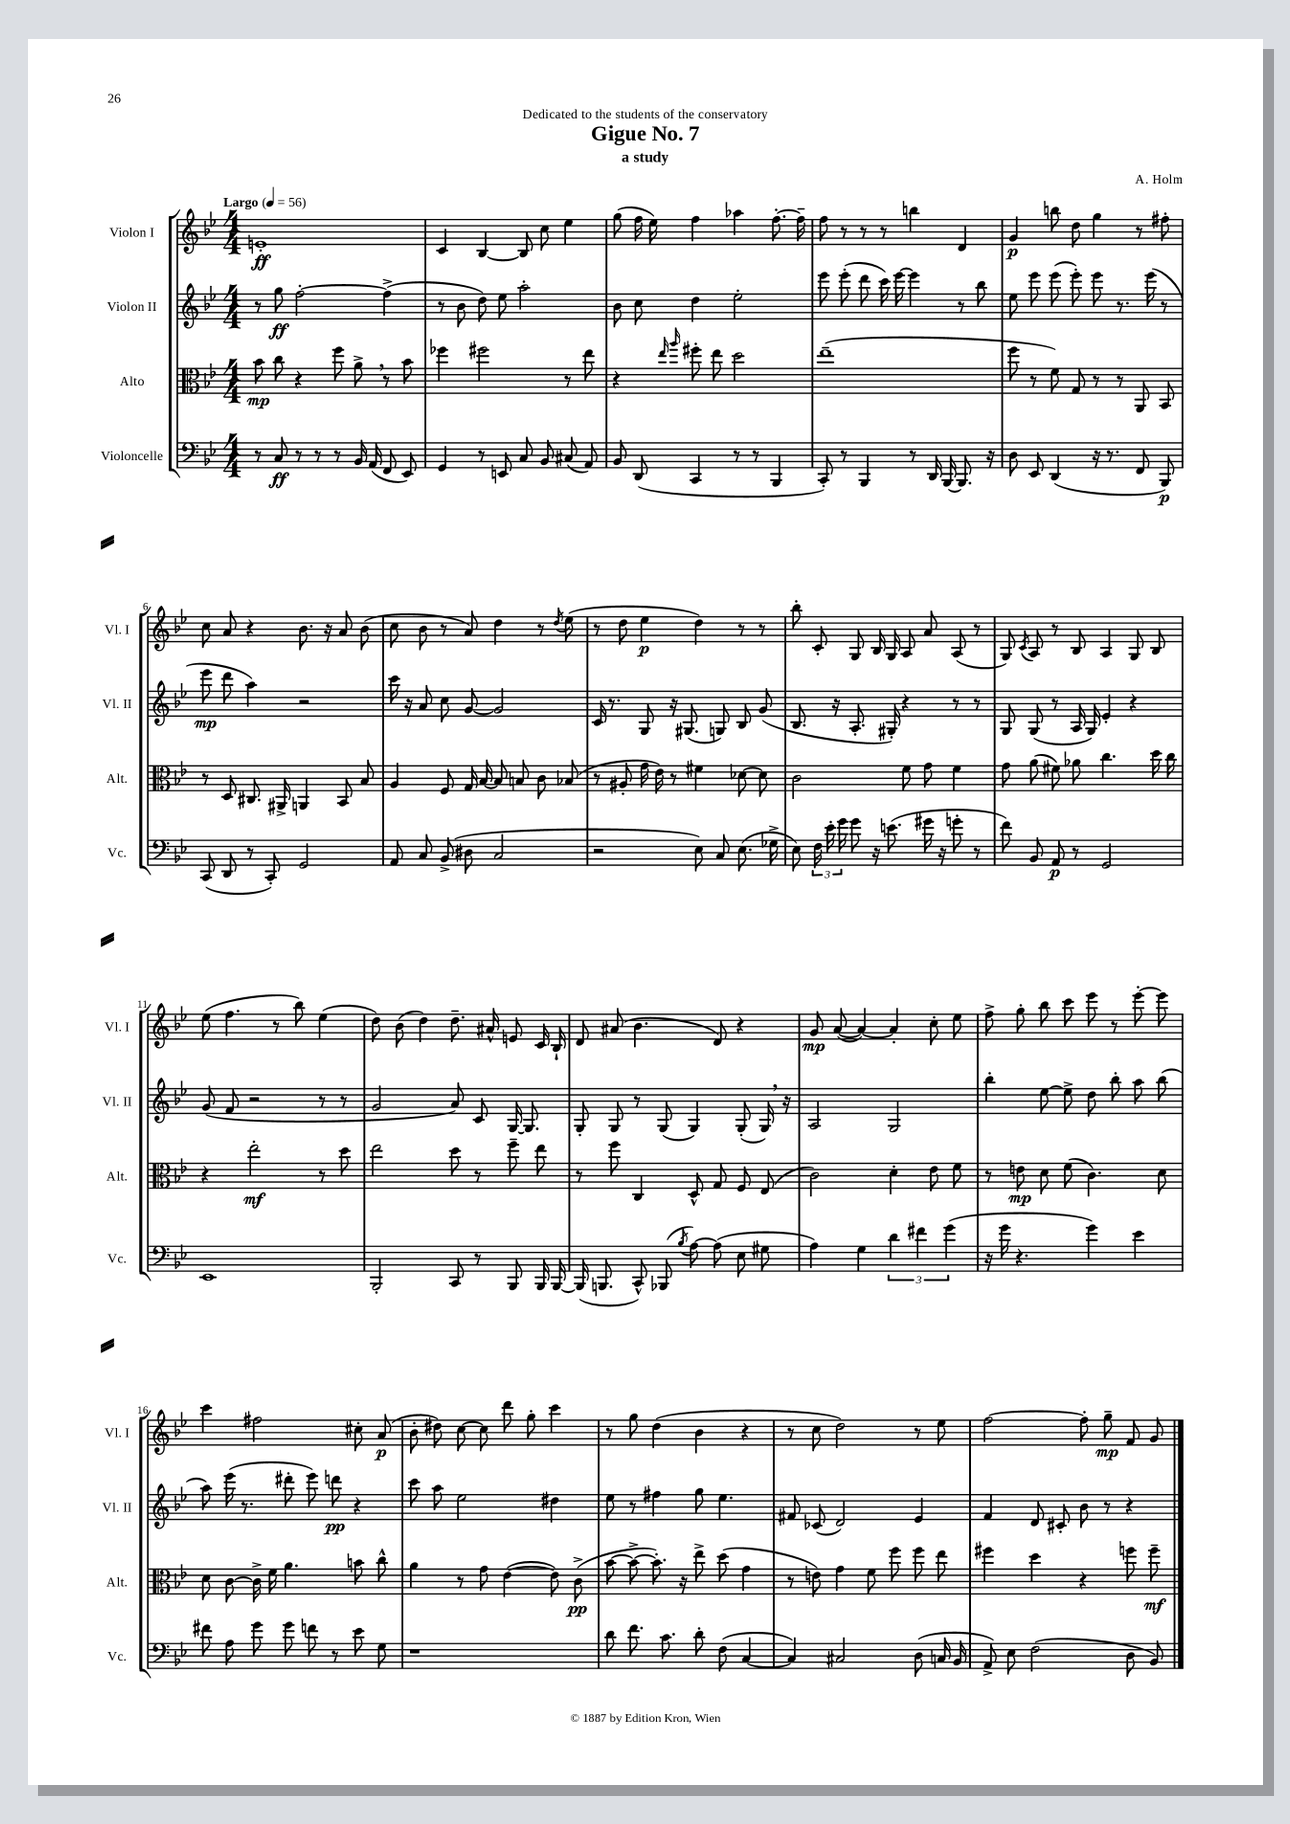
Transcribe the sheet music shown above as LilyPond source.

\header { title = "Gigue No. 7" composer = "A. Holm" subtitle = "a study" dedication = "Dedicated to the students of the conservatory" }
<<
\new StaffGroup <<
\new Staff = "s0" \with { instrumentName = "Violon I" shortInstrumentName = "Vl. I" } {
    \clef treble \key bes \major \numericTimeSignature \time 4/4 \tempo "Largo" 4 = 56
    \autoBeamOff e'1-.\ff |
    c'4 bes4~ bes8 c''8 ees''4 |
    g''8( f''16 ees''16) f''4 aes''4 f''8.~-. f''16-- |
    f''8 r8 r8 r8 b''4 d'4 |
    g'4\p b''8 d''8 g''4 r8 fis''8-. |
    c''8 a'8 r4 bes'8. r16 a'8 bes'8( |
    c''8 bes'8 r8 a'8) d''4 r8 \acciaccatura { d''8 } ees''8( |
    r8 d''8 ees''4\p d''4) r8 r8 |
    bes''8-. c'8-. g8 bes16 g16 a8 a'8 a8( r8 |
    g8) \acciaccatura { c'8 } a8 r8 bes8 a4 g8 bes8 |
    ees''8( f''4. r8 bes''8) ees''4( |
    d''8) bes'8( d''4) d''8.-- ais'16-^ e'8 c'16 bes16-! |
    d'8 ais'8( bes'4. d'8) r4 |
    g'8\mp a'8~( a'4~) a'4-. c''8-. ees''8 |
    f''8-> g''8-. bes''8 c'''8 ees'''8 r8 ees'''8~-. ees'''8 |
    c'''4 fis''2 cis''8-. a'8\p( |
    bes'8-. dis''8) c''8~ c''8 d'''8 g''8-. c'''4 |
    r8 g''8 d''4( bes'4 r4 |
    r8 c''8 d''2) r8 ees''8 |
    f''2~ f''8-. g''8--\mp f'8 g'8 \bar "|." |
}
\new Staff = "s1" \with { instrumentName = "Violon II" shortInstrumentName = "Vl. II" } {
    \clef treble \key bes \major \numericTimeSignature \time 4/4
    \autoBeamOff r8 g''8\ff f''2~-. f''4->( |
    r8 bes'8 d''8) ees''8 a''2-. |
    bes'8 c''8 d''4 ees''2-. |
    ees'''8 ees'''8-.( d'''8 c'''16) ees'''16~ ees'''4 r8 bes''8 |
    ees''8 ees'''8 ees'''8( ees'''8-.) ees'''8 r8. ees'''16( r8 |
    ees'''8\mp d'''8 a''4) r2 |
    c'''16 r16 a'8 c''8 g'8~ g'2 |
    c'16 r8. g8 r16 gis8.( g8) bes8 g'8( |
    bes8. r16 a8.-. gis16-.) r4 r8 r8 |
    g8 g8( r8 a16 g16) ees'4-. r4 |
    g'8( f'8 r2 r8 r8 |
    g'2 a'8) c'8 g16~ g8. |
    g8-. g8 r8 g8( g4) g8-.( g16) \breathe r16 |
    a2 g2 |
    bes''4-. ees''8~ ees''8-> d''8 bes''8-. a''8 bes''8( |
    a''8) ees'''16( r8. dis'''8-. ees'''8) d'''8\pp r4 |
    c'''8 a''8 ees''2 dis''4 |
    ees''8 r8 fis''4 g''8 ees''4. |
    fis'8 ces'8( d'2) ees'4 |
    f'4 d'8 cis'8-. bes'8 r8 r4 \bar "|." |
}
\new Staff = "s2" \with { instrumentName = "Alto" shortInstrumentName = "Alt." } {
    \clef alto \key bes \major \numericTimeSignature \time 4/4
    \autoBeamOff bes'8\mp c''8 r4 f''8 a'8-> \breathe r8 bes'8 |
    fes''4 fis''2 r8 ees''8 |
    r4 \grace { ees''16 a''16 } fis''8-. ees''8 d''2 |
    ees''1--( |
    f''8 r8 f'8) g8 r8 r8 a,8 bes,8 |
    r8 d8 cis8. ais,16-> a,4 bes,8 bes8 |
    a4 f8 g16 bes16~ bes8 b8 c'8 bes8( |
    r8 ais8-. g'16 ees'16) r8 fis'4 des'8~ des'8 |
    c'2 f'8 g'8 f'4 |
    g'8 a'8( fis'8) aes'8 c''4. d''16 c''16 |
    r4 ees''2-.\mf r8 d''8 |
    ees''2 d''8 r8 f''8-- ees''8 |
    r8 f''8 c4 d8-^ g8 f8 ees8( |
    c'2) d'4-. ees'8 f'8 |
    r8 e'8\mp d'8 f'8( c'4.) d'8 |
    d'8 c'8~ c'16-> f'16 a'4. b'8 c''8-^ |
    a'4 r8 g'8 ees'4~( ees'8) c'8->\pp( |
    bes'8~ bes'8~-> bes'8.-.) r16 ees''8-> d''8( g'4 |
    r8 e'8) g'4 f'8 f''8 f''8 ees''8 |
    fis''4 d''4 r4 f''8 f''8--\mf \bar "|." |
}
\new Staff = "s3" \with { instrumentName = "Violoncelle" shortInstrumentName = "Vc." } {
    \clef bass \key bes \major \numericTimeSignature \time 4/4
    \autoBeamOff r8 c8\ff r8 r8 r8 bes,16 a,16( f,8 ees,8) |
    g,4 r8 e,8 c8 bes,8 cis8( a,8) |
    bes,8 d,8( c,4 r8 r8 bes,,4 |
    c,8-.) r8 bes,,4 r8 d,16 bes,,16~ bes,,8. r16 |
    d8 ees,8 d,4( r16 r8. f,8 bes,,8\p) |
    c,8( d,8 r8 c,8-.) g,2 |
    a,8 c8 bes,8->( dis8 c2 |
    r2 ees8) c8 ees8.( ges16-> |
    ees8) \tuplet 3/2 { f16 ees'16-. g'16 } g'8 r16 e'8.( gis'16 r16 g'8-. r8 |
    f'8) bes,8 a,8\p r8 g,2 |
    ees,1 |
    bes,,2-. c,8 r8 bes,,8 bes,,16 bes,,16~ |
    bes,,16( b,,8. c,8-^) bes,,8( \acciaccatura { bes8 } a8~) a8( ees8 gis8 |
    a4) g4 \tuplet 3/2 { d'4 fis'4 g'4( } |
    r16 g'16 r4. g'4) ees'4 |
    fis'8 a8 g'8 g'8 f'8 r8 ees'8 g8 |
    r1 |
    d'8 f'8. c'8. d'8-. f8( c4~ |
    c4) cis2 d8( c16 bes,16 |
    a,8->) ees8 f2( d8 bes,8) \bar "|." |
}
>>
>>
